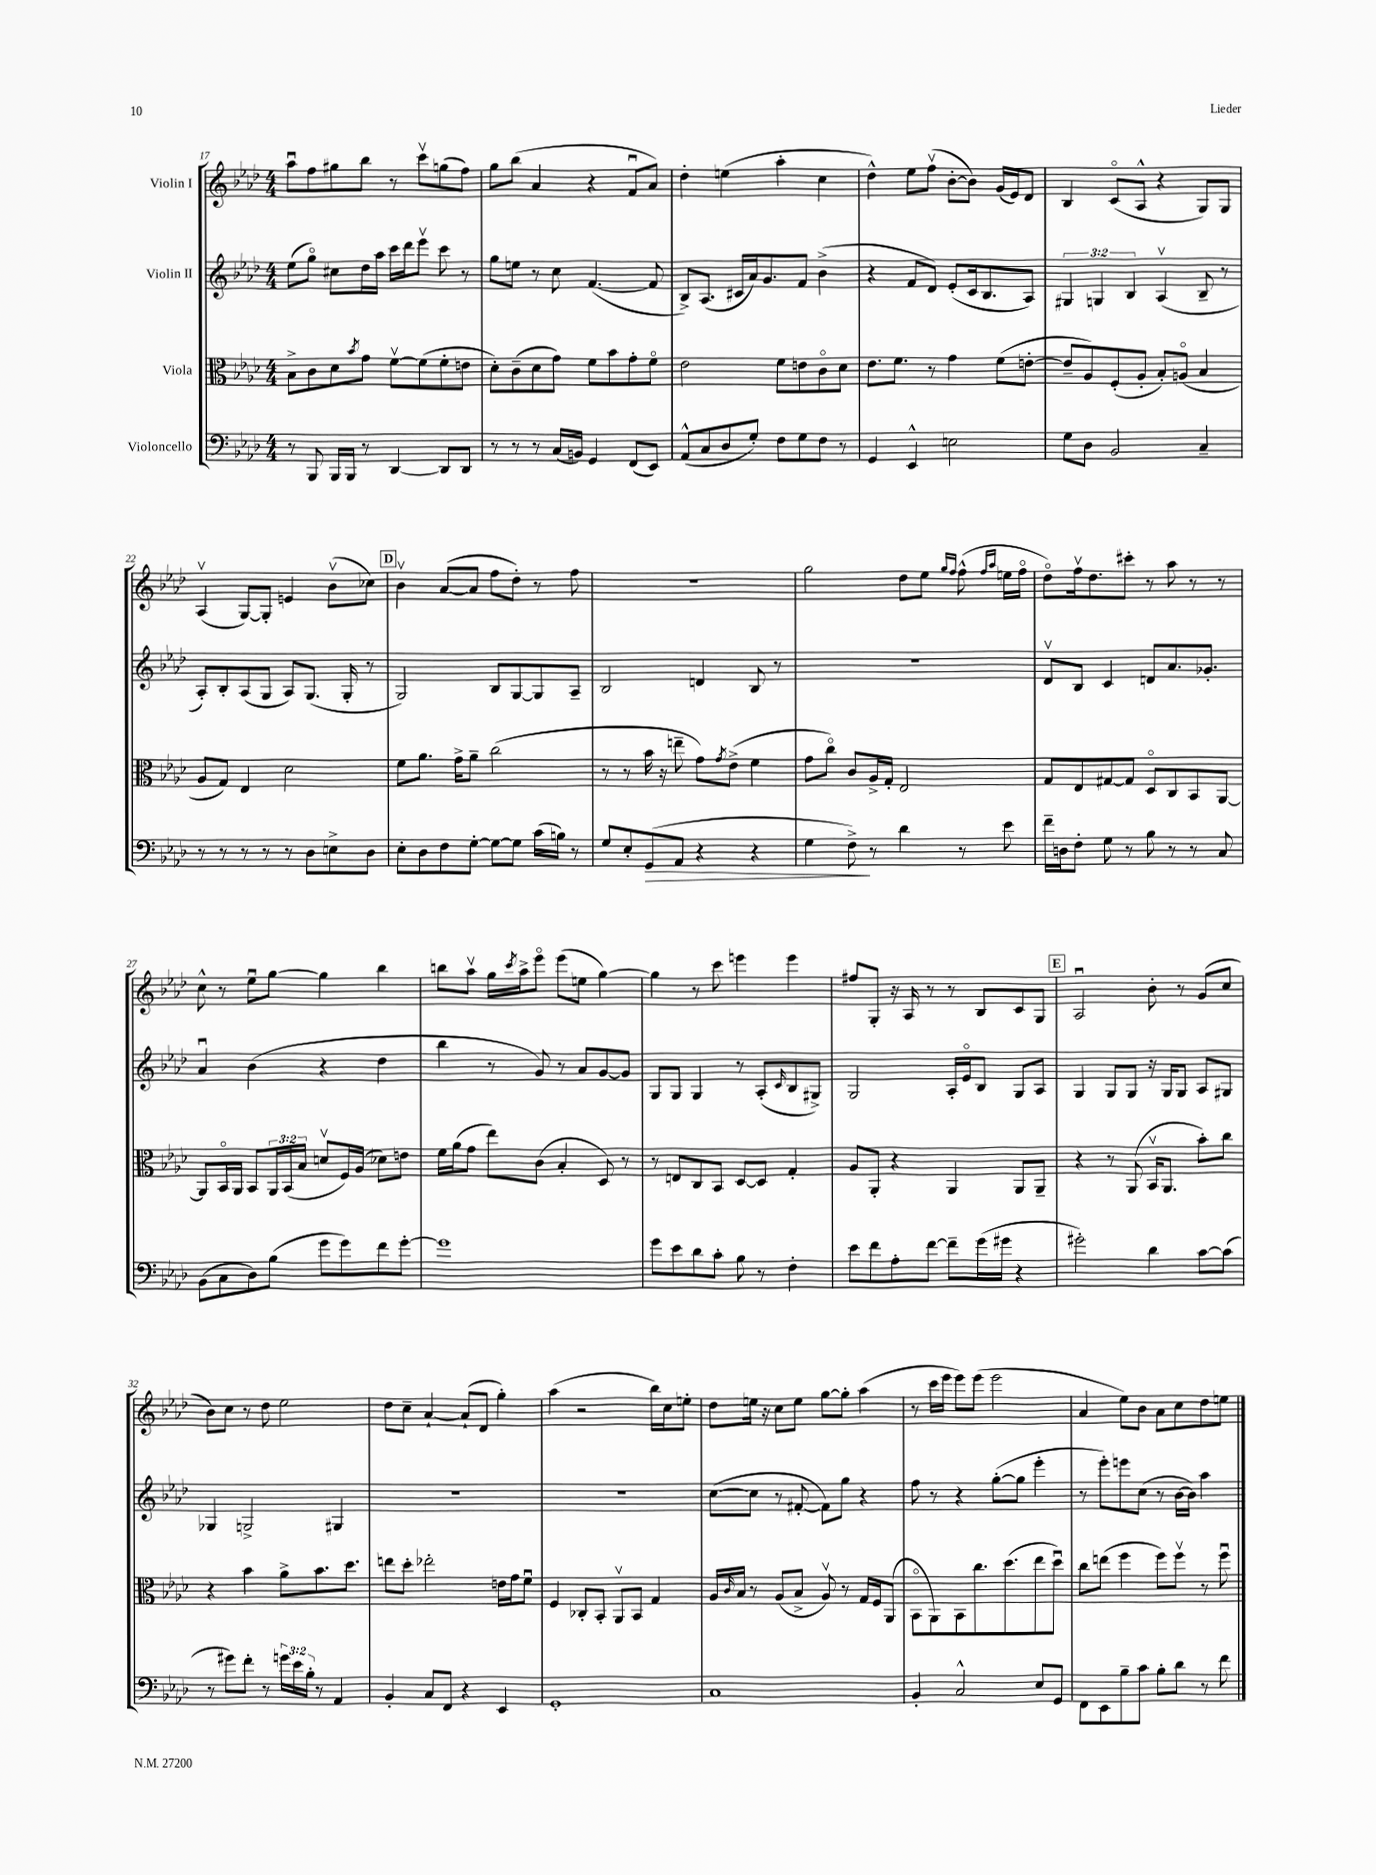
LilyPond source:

<<
\new StaffGroup <<
\new Staff = "s0" \with { instrumentName = "Violin I" } {
    \clef treble \key aes \major \numericTimeSignature \time 4/4
    aes''8\downbow f''8 gis''8 bes''8 r8 c'''8\upbow g''8( f''8) |
    g''8 bes''8( aes'4 r4 f'8\downbow aes'8) |
    des''4-. e''4( aes''4-. c''4 |
    des''4-^) ees''8 f''8\upbow( bes'8~-. bes'8) g'16( ees'16) des'8 |
    bes4 c'8\flageolet( aes8-^ r4 g8) g8 |
    aes4\upbow( g8~) g8-. e'4 bes'8\upbow( ces''8) |
    \mark \markup { \box "D" } bes'4\upbow aes'8~( aes'8 f''8 des''8-.) r8 f''8 |
    R1 |
    g''2 des''8 ees''8 \grace { g''16 f''16 } f''8-^( \grace { f''16 aes''16 } e''16 f''16\flageolet |
    des''8\flageolet) f''16\upbow des''8. cis'''8-. r8 aes''8 r8 r8 |
    c''8-^ r8 ees''8\downbow g''8~ g''4 bes''4 |
    b''8 aes''8\upbow g''16 \acciaccatura { c'''8 } aes''16-> ees'''8\flageolet ees'''8( e''8 g''4~) |
    g''4 r8 c'''8 e'''4 e'''4 |
    fis''8 g8-. r16 aes16 r8 r8 bes8 c'8 g8 |
    \mark \markup { \box "E" } aes2\downbow bes'8-. r8 g'8( c''8 |
    bes'8) c''8 r8 des''8 ees''2 |
    des''8 c''8-- aes'4~-! aes'8-!( des'8 g''4-.) |
    aes''4( r2 bes''16) c''16 e''8-. |
    des''8 e''16 r16 c''8 e''8 g''8~ g''8-. aes''4( |
    r8 c'''16 ees'''16 ees'''8) ees'''8( ees'''2 |
    aes'4 ees''8) bes'8 aes'8 c''8 des''8 e''8 \bar "|." |
}
\new Staff = "s1" \with { instrumentName = "Violin II" } {
    \clef treble \key aes \major \numericTimeSignature \time 4/4 \override Staff.TupletNumber.text = #tuplet-number::calc-fraction-text
    ees''8( g''8\flageolet) cis''8 des''16 aes''16 c'''16 des'''16 ees'''8\upbow c'''8 r8 |
    g''8 e''8 r8 c''8 f'4.~( f'8 |
    bes8->) aes8.( cis'16 aes'16) g'8. f'8 bes'4->( |
    r4 f'8 des'8) ees'8-.( c'16 bes8. aes8) |
    \tuplet 3/2 { gis4 g4 bes4 } aes4\upbow( bes8-- r8 |
    aes8-.) bes8-. aes8( g8 aes8) g8.( g16-. r8 |
    \mark \markup { \box "D" } g2) bes8 g8~ g8 aes8-- |
    bes2 d'4 bes8 r8 |
    R1 |
    des'8\upbow bes8 c'4 d'8 aes'8. ges'8.-. |
    aes'4\downbow bes'4( r4 des''4 |
    bes''4 r8 g'8) r8 aes'8 g'8~ g'8 |
    g8 g8 g4 r8 aes8-.( \grace { c'16 } bes8 gis8->) |
    g2 aes16-. ees'16\flageolet bes8 g8 aes8 |
    \mark \markup { \box "E" } g4 g8 g8 r16 g16 g8 aes8 gis8 |
    ges4 g2-> gis4 |
    R1 |
    R1 |
    c''8~( c''8 r8 fis'8~-. fis'8) g''8 r4 |
    f''8 r8 r4 g''8~-.( g''8 ees'''4-. |
    r8 ees'''8-.) e'''8 c''8( r8 bes'16~ bes'16) aes''4 \bar "|." |
}
\new Staff = "s2" \with { instrumentName = "Viola" } {
    \clef alto \key aes \major \numericTimeSignature \time 4/4 \override Staff.TupletNumber.text = #tuplet-number::calc-fraction-text
    bes8-> c'8 des'8 \acciaccatura { bes'8 } g'8 f'8~\upbow f'8( f'8-. e'8 |
    des'8-.) c'8--( des'8 g'8) f'8 bes'8 g'8-. f'8\flageolet |
    ees'2 f'8 e'8 c'8\flageolet des'8 |
    ees'8. f'8. r8 g'4 f'8( e'8~-. |
    e'8-- aes8) f8-.( aes8-. bes8-.) a8\flageolet( bes4 |
    aes8 g8) ees4 des'2 |
    \mark \markup { \box "D" } f'8 aes'8. g'16-> aes'8-- c''2( |
    r8 r8 bes'16 r16 e''8-- g'8) \acciaccatura { g'8 } ees'8->( f'4 |
    g'8 c''8\flageolet) c'8 aes16-> g16-. ees2 |
    g8 ees8 gis8~ gis8 des8\flageolet c8 bes,8 aes,8~ |
    aes,8 bes,16\flageolet aes,16 bes,8 \tuplet 3/2 { aes,16 bes,16( bes16 } d'8\upbow f16) aes16( des'8) e'8 |
    f'16 aes'16( g'8 ees''8) c'8( bes4-. des8) r8 |
    r8 e8 c8 bes,8 des8~ des8 g4-. |
    aes8 aes,8-. r4 aes,4 aes,8 aes,8-- |
    \mark \markup { \box "E" } r4 r8 aes,8( bes,16\upbow aes,8. bes'8-.) c''8 |
    r4 bes'4 aes'8-> bes'8. des''8. |
    e''8 des''8-. ees''2-. e'16 g'16 f'8\downbow |
    f4 ces8-. bes,8-. aes,8\upbow bes,8 g4 |
    aes16 \grace { c'16 } bes16 r8 aes8( bes8-> aes8\upbow) r8 g16 f16 aes,8( |
    bes,8\flageolet aes,8) bes,8 c''8. des''8.( ees''8 des''8\downbow) |
    c''8 e''8( f''4 f''8) f''8\upbow r8 f''8\downbow \bar "|." |
}
\new Staff = "s3" \with { instrumentName = "Violoncello" } {
    \clef bass \key aes \major \numericTimeSignature \time 4/4 \override Staff.TupletNumber.text = #tuplet-number::calc-fraction-text
    r8 bes,,8 bes,,16 bes,,16 r8 des,4~ des,8 des,8 |
    r8 r8 r8 c16( b,16) g,4 f,8( ees,8) |
    aes,8-^( c8 des8 g8-.) f8 g8 f8 r8 |
    g,4 ees,4-^ e2 |
    g8 des8 bes,2 c4-- |
    r8 r8 r8 r8 r8 des8 e8-> des8 |
    \mark \markup { \box "D" } ees8-. des8 f8 g8~-. g8~ g8 c'16( b16) r8 |
    g8 ees8-. g,8\>( aes,8 r4 r4 |
    g4 f8->\!) r8 des'4 r8 ees'8 |
    f'16-- d16 f8-. g8 r8 bes8 r8 r8 c8 |
    bes,8( c8 des8) bes8( g'8 g'8) f'8 g'8~-. |
    g'1 |
    g'8 ees'8 des'8 c'8-. bes8 r8 f4-. |
    ees'8 f'8 aes8-. f'8~ f'8-- g'16( gis'16 r4 |
    \mark \markup { \box "E" } gis'2-.) des'4 c'8~ c'8( |
    r8 gis'8) f'8-. r8 \tuplet 3/2 { g'16 ees'16 bes16-. } r8 aes,4 |
    bes,4-. c8 f,8 r4 ees,4 |
    g,1-. |
    c1 |
    bes,4-. c2-^ ees8 g,8 |
    f,8 ees,8 bes8-- c'8 bes8-. des'8 r8 f'8 \bar "|." |
}
>>
>>
\layout { \context { \Score currentBarNumber = #17 } }
